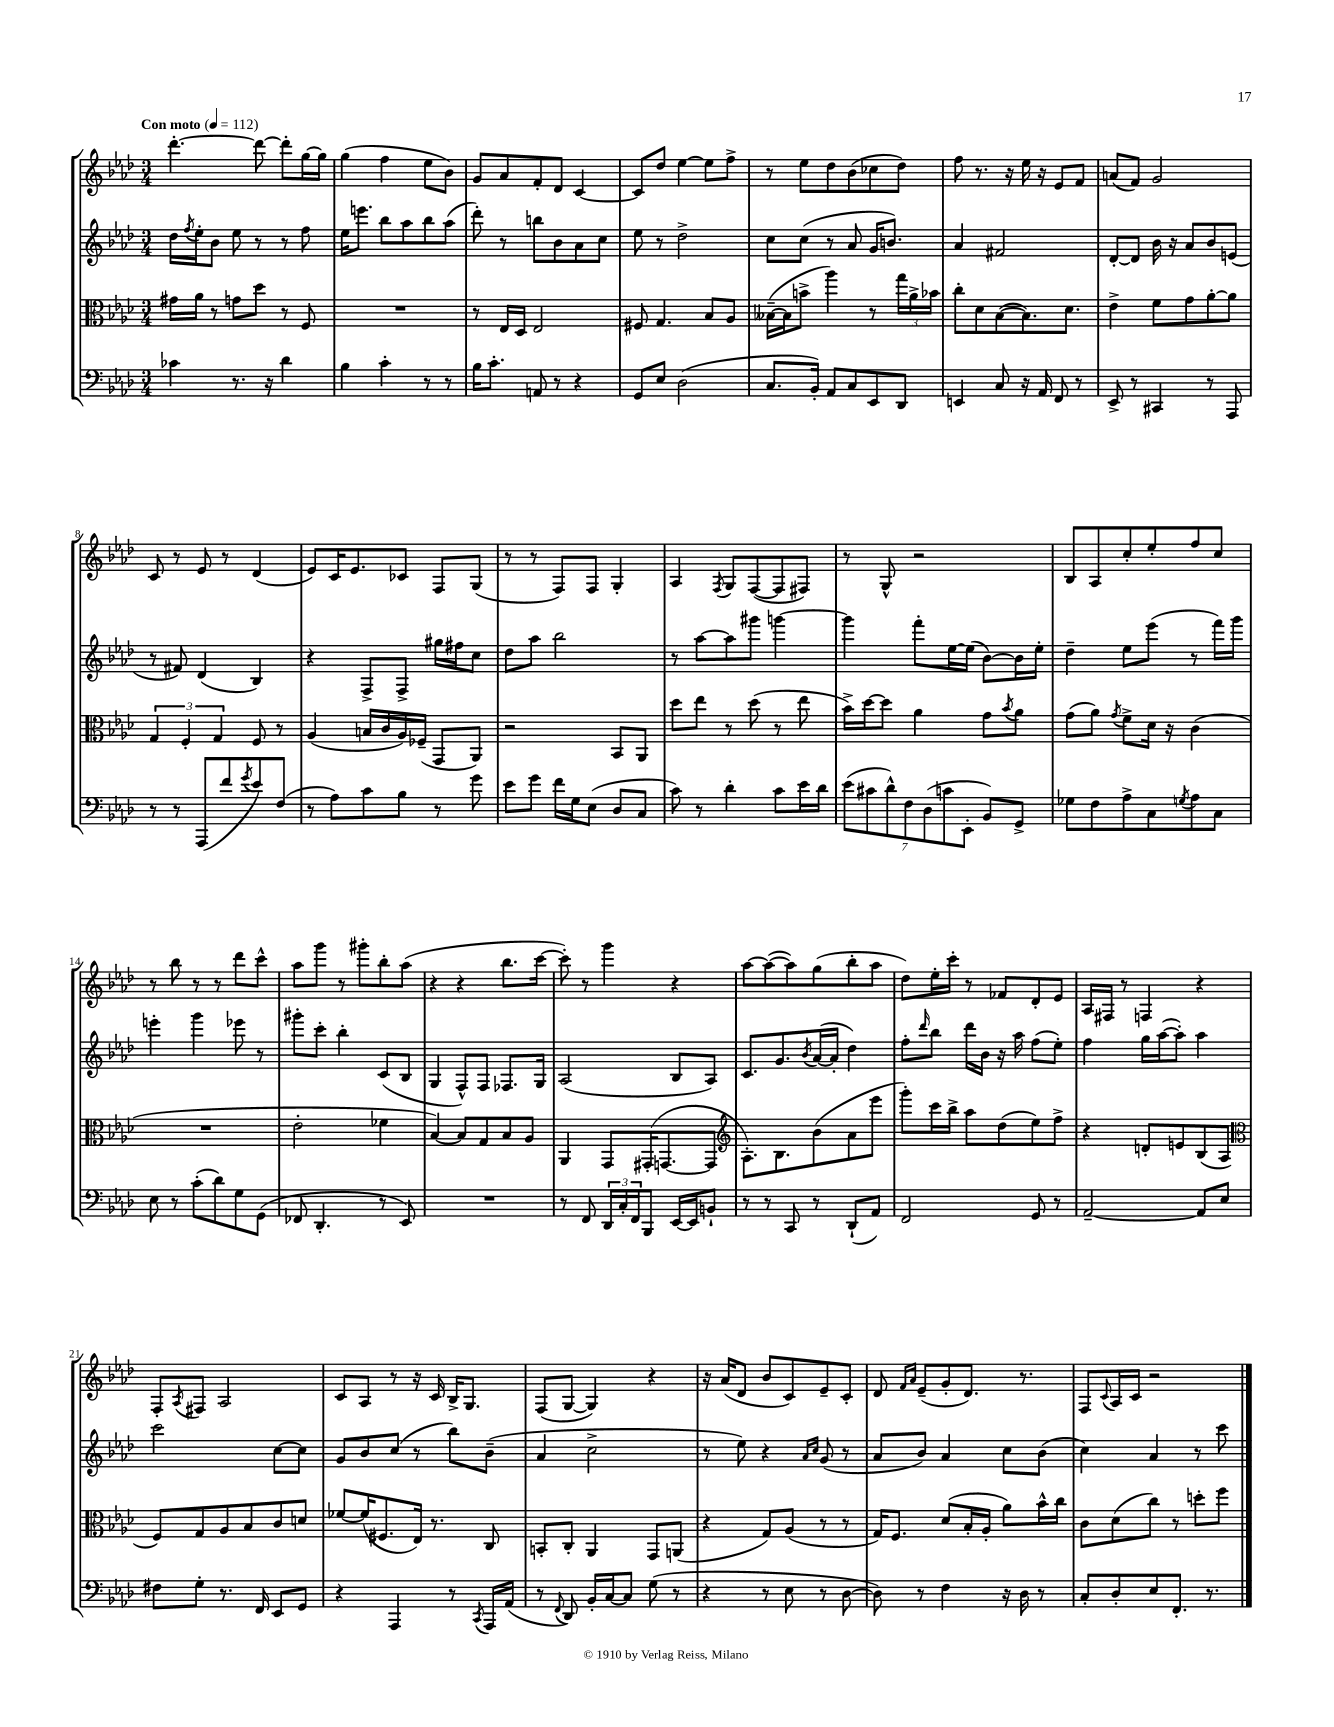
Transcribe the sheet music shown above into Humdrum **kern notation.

**kern	**kern	**kern	**kern
*part4	*part3	*part2	*part1
*staff4	*staff3	*staff2	*staff1
*clefF4	*clefC3	*clefG2	*clefG2
*k[b-e-a-d-]	*k[b-e-a-d-]	*k[b-e-a-d-]	*k[b-e-a-d-]
*M3/4	*M3/4	*M3/4	*M3/4
*MM112	*MM112	*MM112	*MM112
=1	=1	=1	=1
!	!	!	!LO:TX:a:B:t=Con moto
4c-X\	16g#X\LL	16dd-\LL	[4.ddd-'\
.	.	8qff/	.
.	16a-\JJ	16ee-'\J	.
.	8r	8b-\J	.
8.r	8gn\L	8ee-\	.
.	8dd-\J	8r	8ddd-\_
16r	.	.	.
4d-\	8r	8r	8ddd-'\L]
.	8F/	8ff\	[16gg\L
.	.	.	16gg\JJ]
=2	=2	=2	=2
4B-\	2.r	16ee-\KL	(4gg\
.	.	8.eeen\J	.
4c'\	.	8bb-\L	4ff\
.	.	8aa-\	.
8r	.	8bb-\	8ee-\L
8r	.	(8aa-\J	8b-\J)
=3	=3	=3	=3
16B-\KL	8r	8ddd-'\)	8g/L
8.c'\J	.	.	.
.	16E-/LL	8r	8a-/
.	16D-/JJ	.	.
8AAn/	2E-/	8bbn\L	8f'/
8r	.	8b-\	8d-/J
4r	.	8a-\	[4c/
.	.	8cc\J	.
=4	=4	=4	=4
8GG/L	8F#X/	8ee-\	8c/L]
8E-/J	4.G/	8r	8dd-/J
(2D-\	.	2dd-^\	[4ee-\
.	8B-/L	.	8ee-\L]
.	8A-/J	.	8ff^\J
=5	=5	=5	=5
8.C/L	([16B--X~\LL	8cc\L	8r
.	16B--\J]	.	.
.	8bn^\J	(8cc\J	8ee-\L
16BB-'/Jk)	.	.	.
8AA-/L	4aa-\)	8r	8dd-\
8C/	.	8a-/	(8b-\
8EE-/	8r	16g/KL	8cc-X\
.	.	8.bn/J)	.
8DD-/J	24gg\LL	.	8dd-\J)
.	24a-^\	.	.
.	24b-X\JJ	.	.
=6	=6	=6	=6
4EEn/	8cc'\L	4a-/	8ff\
.	8d-\	.	8.r
8C/	([8B-\	2f#X/	.
.	.	.	16r
16r	8.B-\])	.	16ee-\
16AA-/	.	.	16r
8FF/	.	.	8e-/L
.	8.d-\J	.	.
8r	.	.	8f/J
=7	=7	=7	=7
8EE-^/	4e-^\	[8d-'/L	(8an/L
8r	.	8d-/J]	8f/J)
4CC#X/	8f\L	16b-\	2g/
.	.	16r	.
.	8g\	8a-/L	.
8r	[8a-'\	8b-/	.
8AAA-/	8a-\J]	(8en/J	.
!!LO:LB:g=z
=8	=8	=8	=8
8r	6G/	8r	8c/
8r	.	8f#X/)	8r
.	6F'/	.	.
(8AAA-/L	.	(4d-/	8e-/
.	6G/	.	.
8f/	.	.	8r
8qg/	.	.	.
8e-/)	8F/	4B-/)	(4d-/
(8F/J	8r	.	.
=9	=9	=9	=9
8r	(4A-/	4r	8e-/L)
8A-\L)	.	.	16c/K
.	.	.	8.e-/
8c\	16Bn/LL	8F^/L	.
.	16c/	.	.
8B-\J	16A-/)	8F^/J	8c-X/J
.	(16F-X~/JJ	.	.
8r	8GG/L	16gg#X\LL	8F/L
.	.	16ff#X\J	.
8g\	8AA-/J)	8cc\J	(8G/J
=10	=10	=10	=10
8e-\L	2r	8dd-\L	8r
8g\J	.	8aa-\J	8r
16f\LL	.	2bb-\	8F/L)
16G\J	.	.	.
(8E-\J	.	.	8F/J
8D-/L	8BB-/L	.	4G'/
8C/J	8AA-/J	.	.
=11	=11	=11	=11
8c\)	8dd-\L	8r	4A-/
8r	8ee-\J	[8aa-\L	.
.	.	.	8qF/
4d-'\	8r	8aa-\]	8G/L
.	(8dd-\	8ggg#X\J	([8F/
8c\L	8r	[4gggn\	8F/]
16e-\L	8ee-\	.	8F#X/J)
16d-\JJ	.	.	.
=12	=12	=12	=12
(14e-\L	16b-^\LL)	4ggg\]	8r
.	[16dd-\J	.	.
14c#X\	.	.	.
.	8dd-\J]	.	8G^^/
14d-^^\)	.	.	.
14F\	.	.	.
.	4a-\	8fff'\L	2r
(14D-\	.	.	.
14cn\	.	.	.
.	.	[16ee-\L	.
14EE-'\J	.	.	.
.	.	(16ee-\JJ]	.
8BB-/L)	8g\L	[8b-\L)	.
.	8qb-/	.	.
8GG^/J	8a-\J	16b-\L]	.
.	.	16ee-'\JJ	.
=13	=13	=13	=13
8G-X\L	(8g\L	4dd-~\	8B-/L
8F\	8a-\J)	.	8A-/
.	8qg/	.	.
8A-^\	8f^\L	8ee-\L	8cc'/
8C\	16d-\Jk	(8eee-\J	8ee-'/
.	16r	.	.
8qGn/	.	.	.
8A-\	(4c\	8r	8ff/
8C\J	.	16fff\LL)	8cc/J
.	.	16ggg\JJ	.
!!LO:LB:g=z
=14	=14	=14	=14
8E-\	2.r	4eeen'\	8r
8r	.	.	8bb-\
(8c'\L	.	4ggg\	8r
8d-\)	.	.	8r
8G\	.	8eee-X\	8ddd-\L
(8GG\J	.	8r	8ccc^^\J
=15	=15	=15	=15
8FF-X/	2e-'\	8ggg#X'\L	8aa-\L
4.DD-'/	.	8ccc'\J	8ggg\J
.	.	4bb-'\	8r
.	.	.	8ggg#X'\L
8r	4f-X\	(8c/L	8bb-'\
8EE-/)	.	8B-/J	(8aa-\J
=16	=16	=16	=16
2.r	[4B-/)	4G/	4r
.	8B-/L]	8F^^/L)	4r
.	8G/	8F/J	.
.	8B-/	8.F-X/L	8.bb-\L
.	8A-/J	.	.
.	.	16G/Jk	[16ccc\Jk
=17	=17	=17	=17
8r	4AA-/	(2A-/	8ccc'\])
8FF/	.	.	8r
24DD-/LL	8GG/L	.	4ggg\
24C'/	.	.	.
24FF/J	.	.	.
8BBB-/J	(16GG#X'/K	.	.
.	[8.GGn/	.	.
[16EE-/LL	.	8B-/L	4r
16EE-/J]	.	.	.
8BBn`/J	8GG/J]	8A-/J)	.
=18	=18	=18	=18
*	*clefG2	*	*
8r	8.A-'\L)	8.c/L	[8aa-\L
8r	.	.	(8aa-\_
.	8.B-\	8.g/	.
8CC/	.	.	8aa-\])
.	.	8qb-/	.
8r	(8b-\	([16a-/L	(8gg\
.	.	16a-'/JJ]	.
(8DD-`/L	8a-\	4dd-\)	8bb-'\
8AA-/J)	8eee-\J	.	8aa-\J
=19	=19	=19	=19
2FF/	8ggg'\L)	8ff'\L	8dd-\L)
.	.	16qqddd-/	.
.	16ccc\L	8bb-\J	16ee-'\L
.	16bb-^\JJ	.	16ccc'\JJ
.	8aa-\L	16ddd-\LL	8r
.	.	16b-\JJ	.
.	(8dd-\	16r	8f-X/L
.	.	16aa-\	.
8GG/	8ee-\)	(8ff\L	8d-'/
8r	8ff^\J	8ee-'\J)	8e-/J
=20	=20	=20	=20
[2AA-~/	4r	4ff\	16A-/LL
.	.	.	16F#X/JJ
.	.	.	8r
.	8dn'/L	16gg\LL	4Fn/
.	.	([16aa-\J	.
.	8en/	8aa-'\J])	.
8AA-/L]	(8B-/	4aa-\	4r
8E-/J	8A-/J	.	.
!!LO:LB:g=z
=21	=21	=21	=21
*	*clefC3	*	*
8F#X\L	8F/L)	2ccc\	8F'/L
.	.	.	8qA-/
8G'\J	8G/	.	8F#X/J
8.r	8A-/	.	2A-/
.	8B-/	.	.
16FF/	.	.	.
8EE-/L	8c/	[8cc\L	.
8GG/J	8dn/J	8cc\J]	.
=22	=22	=22	=22
4r	[8f-X/L	8g/L	8c/L
.	(16f-/K]	8b-/	8A-/J
.	8.F#X/	.	.
4AAA-/	.	(8cc/J	8r
.	16E-/Jk)	8r	16r
.	8.r	.	16c/
8r	.	8bb-\L)	16B-^/KL
.	.	.	8.G/J
8qCC/	.	.	.
16AAA-/LL	8C/	(8b-~\J	.
(16AA-/JJ	.	.	.
=23	=23	=23	=23
8r	8BBn'/L	4a-/	(8F/L
8qqFF/	.	.	.
8DD-/)	8C'/J	.	[8G/J
16BB-'/LL	4AA-/	2cc^\	4G/])
[16C/J	.	.	.
8C/J]	.	.	.
(8G\	8GG/L	.	4r
8r	(8AAn/J	.	.
=24	=24	=24	=24
4r	4r	8r	16r
.	.	.	(16a-/KL
.	.	8ee-\)	8d-/J
8r	8G/L)	4r	8b-/L
8E-\	(8A-/J	.	8c/)
.	.	16qqa-/LL	.
.	.	16qqcc/JJ	.
8r	8r	(8g/	8e-~/
[8D-\	8r	8r	8c'/J
=25	=25	=25	=25
8D-\])	16G/KL)	8a-/L	8d-/
.	8.F/J	.	.
.	.	.	16qqf/LL
.	.	.	16qqa-/JJ
8r	.	8b-/J)	(8e-~/L
4F\	(8d-/L	4a-/	8g'/
.	16B-'/L	.	8.d-/J)
.	16A-'/JJ	.	.
16r	8a-\L)	8cc\L	.
16D-\	.	.	8.r
8r	16b-^^\L	(8b-\J	.
.	16cc\JJ	.	.
=26	=26	=26	=26
8C'/L	8c\L	4cc\)	8F/L
.	.	.	8qqc/
8D-'/	(8d-\	.	16A-/L
.	.	.	16c/JJ
8E-/	8cc\J)	4a-/	2r
8.FF'/J	8r	.	.
.	8ddn'\L	8r	.
8.r	.	.	.
.	8ff\J	8ccc\	.
==	==	==	==
*-	*-	*-	*-
